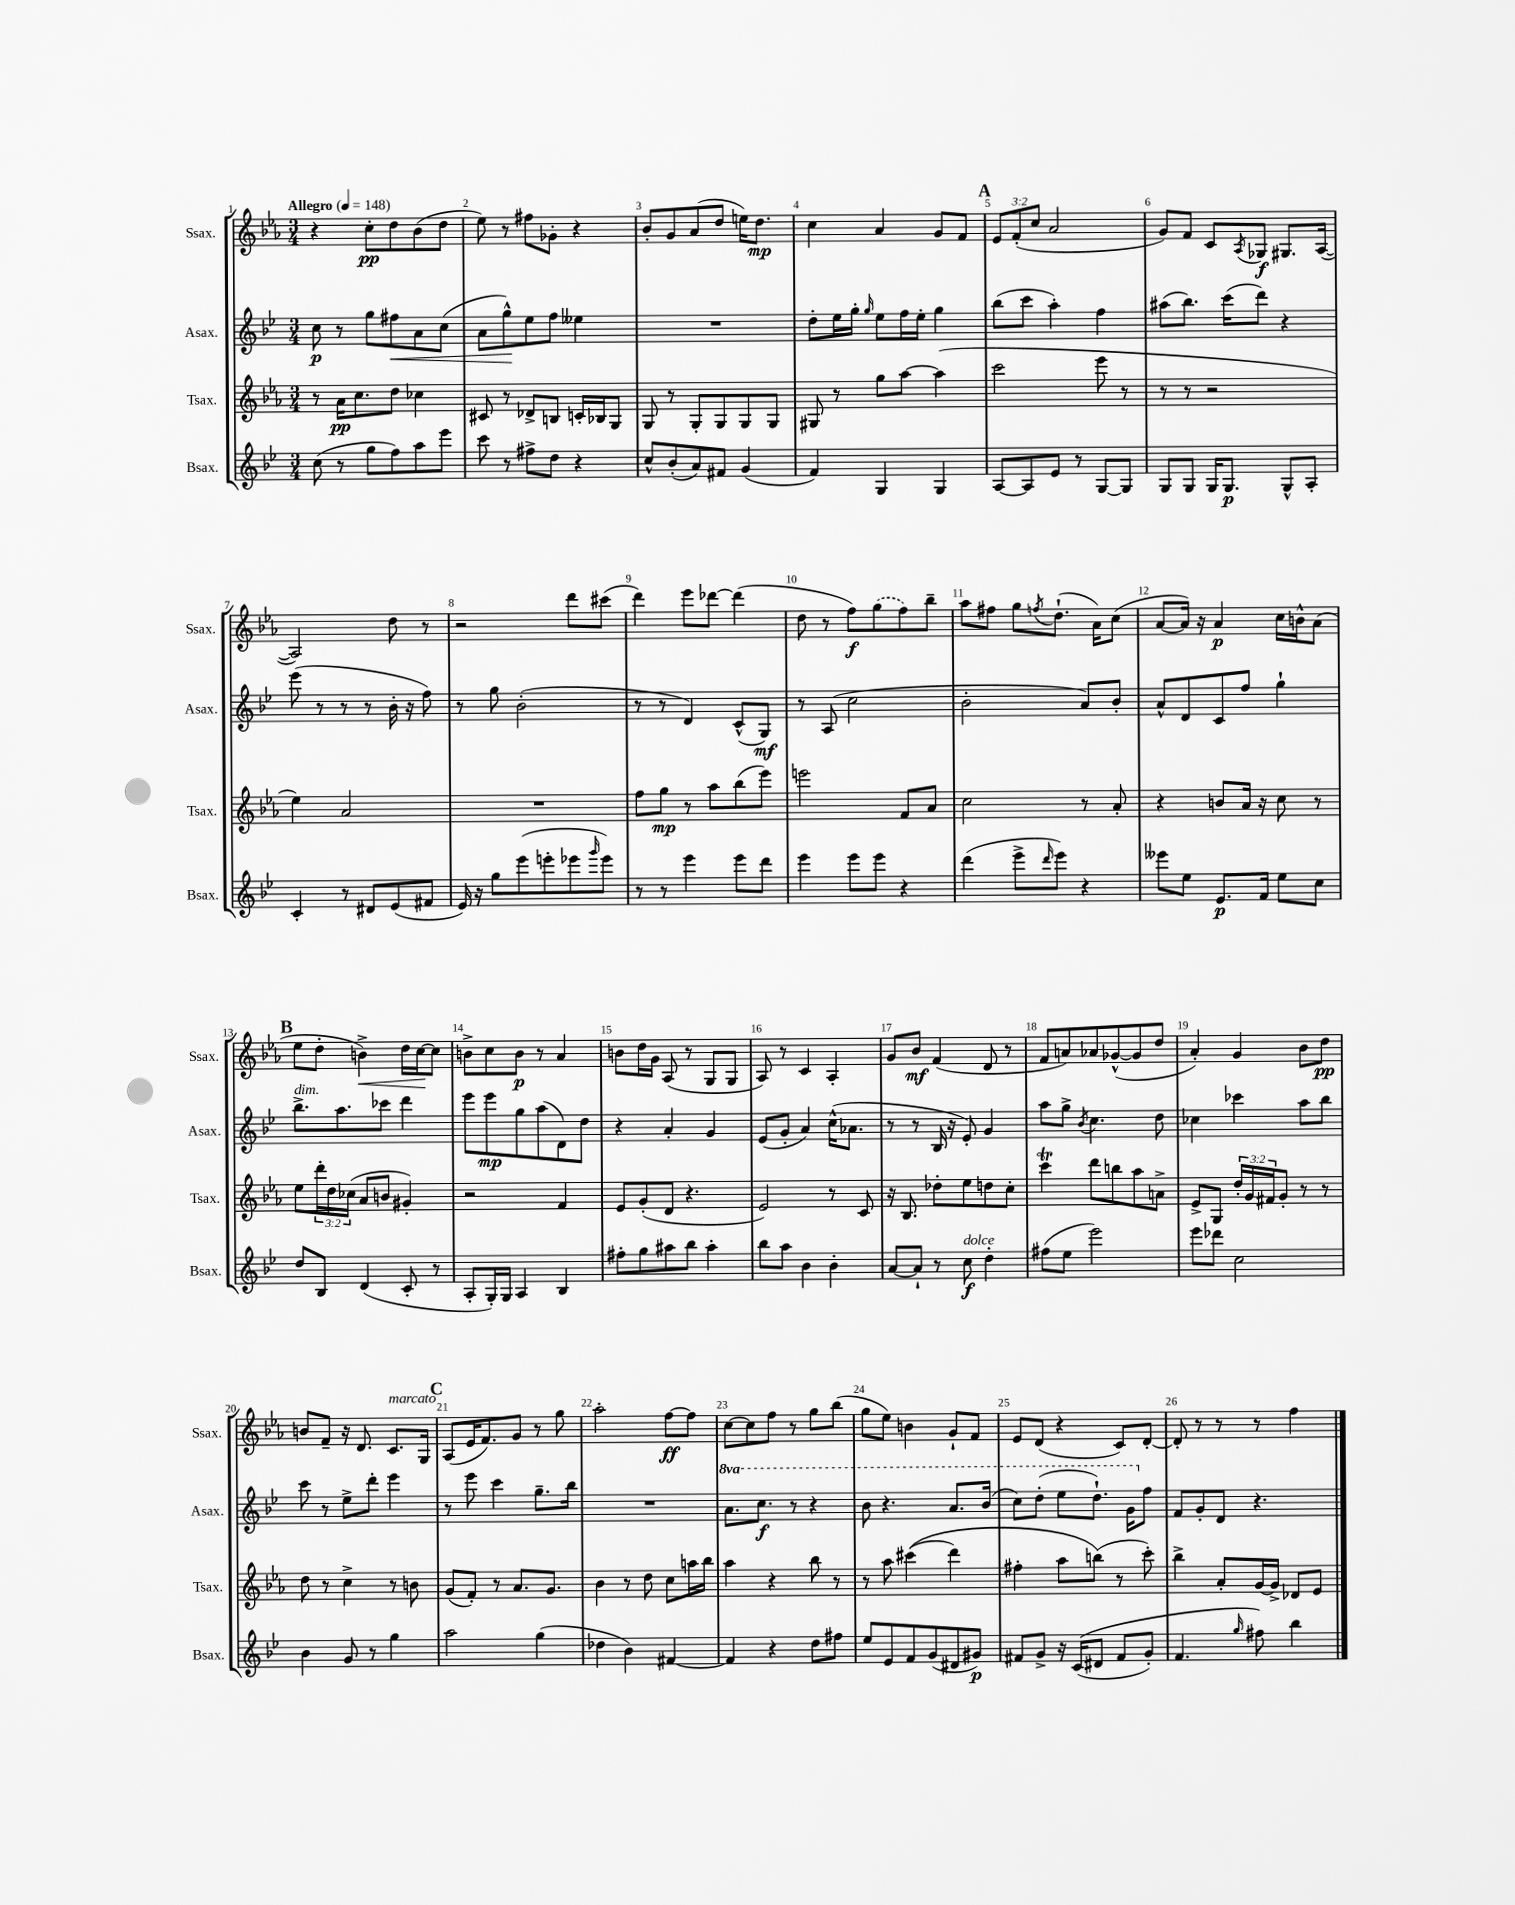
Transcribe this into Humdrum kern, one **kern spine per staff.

**kern	**dynam	**kern	**dynam	**kern	**dynam	**kern	**dynam
*part4	*part4	*part3	*part3	*part2	*part2	*part1	*part1
*staff4	*staff4	*staff3	*staff3	*staff2	*staff2	*staff1	*staff1
*I"Bsax.	*	*I"Tsax.	*	*I"Asax.	*	*I"Ssax.	*
*I'Bsax.	*	*I'Tsax.	*	*I'Asax.	*	*I'Ssax.	*
*clefG2	*	*clefG2	*	*clefG2	*	*clefG2	*
*k[b-e-]	*	*k[b-e-a-]	*	*k[b-e-]	*	*k[b-e-a-]	*
*M3/4	*	*M3/4	*	*M3/4	*	*M3/4	*
*MM148	*	*MM148	*	*MM148	*	*MM148	*
=1	=1	=1	=1	=1	=1	=1	=1
!	!	!	!	!	!	!LO:TX:a:B:t=Allegro	!
(8cc\	.	8r	.	8cc\	p	4r	.
8r	.	16a-\KL	pp	8r	.	.	.
.	.	8.cc\	.	.	.	.	.
8gg\L	.	.	.	8gg\L	.	8cc'\L	pp
!	!	!	!	!	!LO:HP:b	!	!
8ff\)	.	8dd\J	.	8ff#X\	<	8dd\	.
8aa\	.	4cc-X\	.	8a\	.	(8b-\	.
8eee-\J	.	.	.	(8cc\J	.	8dd\J	.
=2	=2	=2	=2	=2	=2	=2	=2
8ccc\	.	8c#X/	.	8a\L	.	8ee-\)	.
8r	.	8r	.	8gg^^\)	.	8r	.
8ff#X^\L	.	8d-X^/L	.	8ee-\	[	8ff#X\L	.
8dd\J	.	8Bn/J	.	8ff\J	.	8g-X'\J	.
4r	.	16cn'/LL	.	4ee--X\	.	4r	.
.	.	16B-X/J	.	.	.	.	.
.	.	8G/J	.	.	.	.	.
=3	=3	=3	=3	=3	=3	=3	=3
8cc^^/L	.	8G/	.	2.r	.	8b-'/L	.
(8b-'/	.	8r	.	.	.	8g/	.
8a/)	.	8G'/L	.	.	.	(8a-/	.
8f#X/J	.	8G/	.	.	.	8dd/J	.
(4g/	.	8G/	.	.	.	16een\KL)	.
.	.	.	.	.	.	8.dd\J	mp
.	.	8G/J	.	.	.	.	.
=4	=4	=4	=4	=4	=4	=4	=4
4f/)	.	8G#X/	.	8dd'\L	.	4cc\	.
.	.	8r	.	16ee-\L	.	.	.
.	.	.	.	16gg'\JJ	.	.	.
.	.	.	.	16qqgg/	.	.	.
4G/	.	8gg\L	.	8ee-\L	.	4a-/	.
.	.	[8aa-\J	.	16ff\L	.	.	.
.	.	.	.	16ee-'\JJ	.	.	.
4G/	.	(4aa-\]	.	4gg\	.	8g/L	.
.	.	.	.	.	.	8f/J	.
!!LO:REH:place=s1:t=A
=5	=5	=5	=5	=5	=5	=5	=5
[8A/L	.	2ccc\	.	(8bb-\L	.	12e-/L	.
.	.	.	.	.	.	(12f'/	.
8A/]	.	.	.	8ccc\J	.	.	.
.	.	.	.	.	.	12cc/J	.
8e-/J	.	.	.	4aa'\)	.	2a-/	.
8r	.	.	.	.	.	.	.
[8G/L	.	8eee-\	.	4ff\	.	.	.
8G/J]	.	8r	.	.	.	.	.
=6	=6	=6	=6	=6	=6	=6	=6
8G/L	.	8r	.	(8aa#X\L	.	8g/L)	.
8G/J	.	8r	.	8.bb-\J)	.	8f/J	.
16G/KL	.	2r	.	.	.	8c/L	.
8.G/J	p	.	.	(16ccc\KL	.	.	.
.	.	.	.	.	.	8qA-/	.
.	.	.	.	8ddd\J)	.	8G-X/J	f
8G^^/L	.	.	.	4r	.	8.G#X/L	.
8A'/J	.	.	.	.	.	.	.
.	.	.	.	.	.	([16A-/Jk	.
!!LO:LB:g=z
=7	=7	=7	=7	=7	=7	=7	=7
4c'/	.	4ee-\)	.	(8eee-\	.	2A-/])	.
.	.	.	.	8r	.	.	.
8r	.	2a-/	.	8r	.	.	.
8d#X/L	.	.	.	8r	.	.	.
(8e-/	.	.	.	16b-'\	.	8dd\	.
.	.	.	.	16r	.	.	.
8f#X/J	.	.	.	8ff\)	.	8r	.
=8	=8	=8	=8	=8	=8	=8	=8
16e-/)	.	2.r	.	8r	.	2r	.
16r	.	.	.	.	.	.	.
8gg\L	.	.	.	8gg\	.	.	.
(8eee-\	.	.	.	(2b-'\	.	.	.
8eeen'\	.	.	.	.	.	.	.
8eee-X\	.	.	.	.	.	8ddd\L	.
16qqggg/	.	.	.	.	.	.	.
8eee-\J)	.	.	.	.	.	(8ccc#X\J	.
=9	=9	=9	=9	=9	=9	=9	=9
8r	.	8ff\L	.	8r	.	4ddd\)	.
8r	.	8gg\J	mp	8r	.	.	.
4eee-\	.	8r	.	4d/)	.	8eee-\L	.
.	.	8aa-\L	.	.	.	[8ddd-X\J	.
8eee-\L	.	(8bb-\	.	(8c^^/L	.	(4ddd-\]	.
8ddd\J	.	8eee-\J)	.	8G/J)	mf	.	.
=10	=10	=10	=10	=10	=10	=10	=10
4eee-\	.	2eeen\	.	8r	.	8dd\	.
.	.	.	.	(8A/	.	8r	.
8eee-\L	.	.	.	2cc\	.	8ff\L)	f
8eee-\J	.	.	.	.	.	(8gg\	.
4r	.	8f/L	.	.	.	8ff\)	.
.	.	8a-/J	.	.	.	8bb-~\J	.
=11	=11	=11	=11	=11	=11	=11	=11
(4ddd\	.	2cc\	.	2b-'\	.	8aa-\L	.
.	.	.	.	.	.	8ff#X\J	.
8eee-^\L	.	.	.	.	.	8gg\L	.
16qqddd/	.	.	.	.	.	8qffn/	.
8eee-\J)	.	.	.	.	.	(8.dd`\J	.
4r	.	8r	.	8a/L)	.	.	.
.	.	.	.	.	.	16a-\KL)	.
.	.	8a-'/	.	8b-'/J	.	(8cc\J	.
=12	=12	=12	=12	=12	=12	=12	=12
8eee--X\L	.	4r	.	8a^^/L	.	[8a-/L	.
8ee-\J	.	.	.	8d/	.	16a-/Jk])	.
.	.	.	.	.	.	16r	.
8.e-/L	p	8bn/L	.	8c/	.	4a-/	p
.	.	16a-/Jk	.	8ff/J	.	.	.
16f/Jk	.	16r	.	.	.	.	.
8ee-\L	.	8cc\	.	4gg`\	.	16cc\LL	.
.	.	.	.	.	.	16bn^^\J	.
8cc\J	.	8r	.	.	.	(8a-\J	.
!!LO:LB:g=z
!!LO:REH:place=s1:t=B
=13	=13	=13	=13	=13	=13	=13	=13
!	!	!	!	!LO:TX:a:i:t=dim.	!	!	!
8dd/L	.	8ee-\L	.	8.bb-^\L	.	8ee-\L	.
8B-/J	.	24ddd'\L	.	.	.	8dd'\J	.
.	.	24dd\	.	.	.	.	.
.	.	.	.	8.aa\	.	.	.
.	.	(24cc-X\JJ	.	.	.	.	.
!	!	!	!	!	!	!	!LO:HP:b
(4d/	.	8a-/L	.	.	.	4bn^\)	<
.	.	8bn/J	.	8ccc-X\J	.	.	.
8c'/	.	4g#X'/)	.	4ddd\	.	16dd\LL	.
.	.	.	.	.	.	[16cc\J	.
8r	.	.	.	.	.	8cc\J]	[
=14	=14	=14	=14	=14	=14	=14	=14
8A'/L	.	2r	.	8eee-\L	.	8bn^\L	.
16G'/L)	.	.	.	8eee-\	mp	8cc\	.
16G/JJ	.	.	.	.	.	.	.
4A/	.	.	.	8gg\	.	8b\J	p
.	.	.	.	(8aa\	.	8r	.
4B-/	.	4f/	.	8d\)	.	4a-/	.
.	.	.	.	8dd\J	.	.	.
=15	=15	=15	=15	=15	=15	=15	=15
8ff#X'\L	.	8e-/L	.	4r	.	8bn\L	.
8gg\	.	(8g'/	.	.	.	16dd\L	.
.	.	.	.	.	.	16g\JJ	.
8aa#X\	.	8d/J	.	4a'/	.	(8A-/	.
8bb-\J	.	4.r	.	.	.	8r	.
4aa#'\	.	.	.	4g/	.	8G/L	.
.	.	.	.	.	.	8G/J	.
=16	=16	=16	=16	=16	=16	=16	=16
8bb-\L	.	2e-/)	.	(8e-/L	.	8A-/)	.
8aa\J	.	.	.	8g'/J	.	8r	.
4b-\	.	.	.	4a/)	.	4c/	.
4b-'\	.	8r	.	(16cc^^\KL	.	4A-'/	.
.	.	.	.	8.a-X\J	.	.	.
.	.	8c/	.	.	.	.	.
=17	=17	=17	=17	=17	=17	=17	=17
[8a/L	.	16r	.	8r	.	8g/L	.
.	.	8.B-/	.	.	.	.	.
8a`/J]	.	.	.	8r	.	8b-/J	mf
8r	.	8dd-X'\L	.	16B-/	.	(4f/	.
.	.	.	.	16r	.	.	.
!LO:TX:a:i:t=dolce	!	!	!	!	!	!	!
8cc\	f	8ee-\	.	8e-'/)	.	.	.
4dd'\	.	8ddn\	.	4g/	.	8d/	.
.	.	8cc'\J	.	.	.	8r	.
=18	=18	=18	=18	=18	=18	=18	=18
(8ff#X\L	.	4cccT\	.	8aa\L	.	8f/L	.
8ee-\J	.	.	.	8gg^\J	.	8an/)	.
.	.	.	.	8qb-/	.	.	.
2eee-\)	.	8ddd\L	.	4.cc\	.	8a-X/	.
.	.	8bbn\	.	.	.	([8g-X^^/	.
.	.	8aa-\	.	.	.	8g-/]	.
.	.	8an^\J	.	8dd\	.	8dd/J	.
=19	=19	=19	=19	=19	=19	=19	=19
8eee-\L	.	8e-^/L	.	4cc-X\	.	4a-'/)	.
8ddd-X\J	.	8G/J	.	.	.	.	.
2cc\	.	24dd'/LL	.	4ccc-X\	.	4g/	.
.	.	24g/	.	.	.	.	.
.	.	24f#X/J	.	.	.	.	.
.	.	8g'/J	.	.	.	.	.
.	.	8r	.	8aa\L	.	8b-\L	.
.	.	8r	.	8bb-\J	.	8dd\J	pp
!!LO:LB:g=z
=20	=20	=20	=20	=20	=20	=20	=20
4b-\	.	8dd\	.	8ccc\	.	8bn/L	.
.	.	8r	.	8r	.	8f~/J	.
8g/	.	4cc^\	.	8ee-^\L	.	16r	.
.	.	.	.	.	.	8.d/	.
8r	.	.	.	8ddd'\J	.	.	.
!	!	!	!	!	!	!LO:TX:a:i:t=marcato	!
4gg\	.	8r	.	4eee-\	.	8.c/L	.
.	.	8bn\	.	.	.	.	.
.	.	.	.	.	.	16G/Jk	.
!!LO:REH:place=s1:t=C
=21	=21	=21	=21	=21	=21	=21	=21
2aa\	.	(8g/L	.	8r	.	(8A-/L	.
.	.	8f'/J)	.	8eee-\	.	16e-/K	.
.	.	.	.	.	.	8.f/)	.
.	.	8r	.	4ccc\	.	.	.
.	.	8.a-/L	.	.	.	8g/J	.
(4gg\	.	.	.	8.gg~\L	.	8r	.
.	.	8.g/J	.	.	.	.	.
.	.	.	.	.	.	8gg\	.
.	.	.	.	16bb-\Jk	.	.	.
=22	=22	=22	=22	=22	=22	=22	=22
4dd-X\	.	4b-\	.	2.r	.	2aa-'\	.
4b-\)	.	8r	.	.	.	.	.
.	.	8dd\	.	.	.	.	.
[4f#X/	.	8cc\L	.	.	.	[8ff\L	ff
.	.	16aan\L	.	.	.	8ff\J]	.
.	.	16bb-\JJ	.	.	.	.	.
=23	=23	=23	=23	=23	=23	=23	=23
*	*	*	*	*8va	*	*	*
4f#/]	.	4aa-\	.	8.aa\L	.	[8cc\L	.
.	.	.	.	.	.	8cc\]	.
.	.	.	.	8.ccc\J	f	.	.
4r	.	4r	.	.	.	8ff\J	.
.	.	.	.	8r	.	8r	.
8dd\L	.	8bb-\	.	4r	.	8gg\L	.
8ff#X\J	.	8r	.	.	.	(8bb-\J	.
=24	=24	=24	=24	=24	=24	=24	=24
8ee-/L	.	8r	.	8bb-\	.	8gg\L	.
8e-/	.	8aa-\	.	4.r	.	8ee-\J)	.
8f/	.	((4ccc#X\	.	.	.	4bn\	.
(8g/	.	.	.	.	.	.	.
8d#X/	.	4ddd\)	.	8.aa/L	.	8g`/L	.
8g#X/J)	p	.	.	.	.	8f/J	.
.	.	.	.	(16bb-/Jk	.	.	.
=25	=25	=25	=25	=25	=25	=25	=25
8f#X/L	.	4ff#X'\	.	8ccc\L)	.	8e-/L	.
8g^/J	.	.	.	(8ddd'\J	.	(8d/J	.
16r	.	8aa-\L	.	8eee-\L	.	4r	.
((16c/KL	.	.	.	.	.	.	.
8d#X/J	.	(8bbn\J)	.	8.ddd`\J)	.	.	.
8f#/L	.	8r	.	.	.	8c/L)	.
.	.	.	.	16gg\KL	.	.	.
*	*	*	*	*X8va	*	*	*
8g'/J)	.	8ccc'\)	.	8ff\J	.	[8d'/J	.
=26	=26	=26	=26	=26	=26	=26	=26
4.f/	.	4bb-^\	.	8f/L	.	8d'/]	.
.	.	.	.	8g'/	.	8r	.
.	.	8a-'/L	.	8d/J	.	8r	.
16qqgg/	.	.	.	.	.	.	.
8ff#X\)	.	[16g/L	.	4.r	.	8r	.
.	.	16g^/JJ]	.	.	.	.	.
4bb-\	.	8d-X/L	.	.	.	4ff\	.
.	.	8e-/J	.	.	.	.	.
==	==	==	==	==	==	==	==
*-	*-	*-	*-	*-	*-	*-	*-
